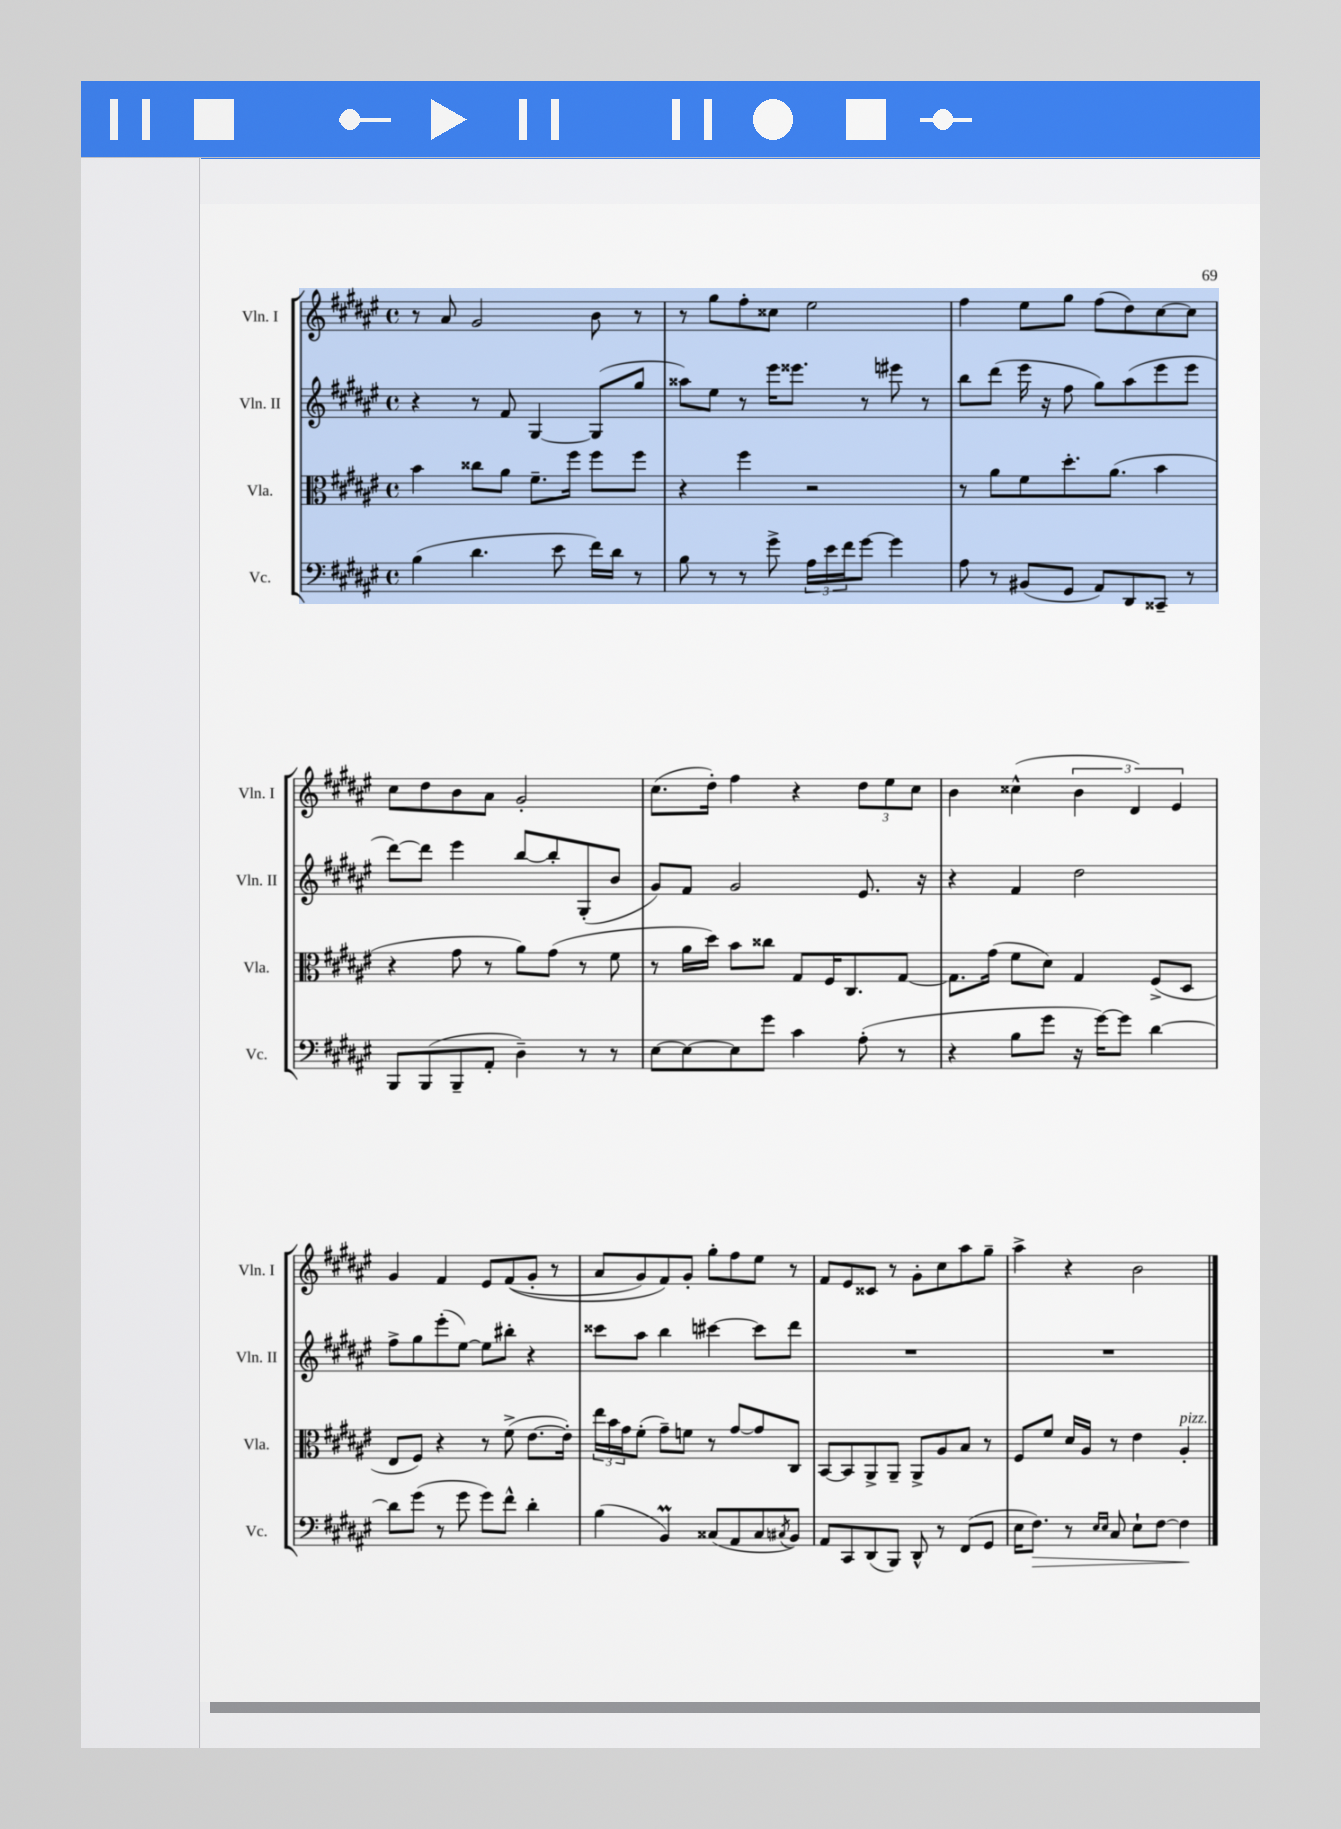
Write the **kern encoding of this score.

**kern	**dynam	**kern	**kern	**kern
*part4	*part4	*part3	*part2	*part1
*staff4	*staff4	*staff3	*staff2	*staff1
*I"Vc.	*	*I"Vla.	*I"Vln. II	*I"Vln. I
*I'Vc.	*	*I'Vla.	*I'Vln. II	*I'Vln. I
*clefF4	*	*clefC3	*clefG2	*clefG2
*k[f#c#g#d#a#e#]	*	*k[f#c#g#d#a#e#]	*k[f#c#g#d#a#e#]	*k[f#c#g#d#a#e#]
*M4/4	*	*M4/4	*M4/4	*M4/4
*met(c)	*	*met(c)	*met(c)	*met(c)
=28	=28	=28	=28	=28
(4B\	.	4b\	4r	8r
.	.	.	.	8a#/
4.d#\	.	8cc##X\L	8r	2g#/
.	.	8a#\J	8f#/	.
.	.	8.f#~\L	[4G#/	.
8e#\	.	.	.	.
.	.	16ff#\Jk	.	.
16f#\LL)	.	8ff#\L	(8G#/L]	8b\
16d#\JJ	.	.	.	.
8r	.	8ff#\J	8gg#/J	8r
=29	=29	=29	=29	=29
8B\	.	4r	8aa##X\L)	8r
8r	.	.	8ee#\J	8gg#\L
8r	.	4ff#\	8r	8ff#'\
8g#^\	.	.	16eee#\KL	8cc##X\J
.	.	.	8.eee##X\J	.
24A#\LL	.	2r	.	2ee#\
24e#\	.	.	.	.
24f#\J	.	.	.	.
[8g#\J	.	.	8r	.
4g#\]	.	.	8eee#X\	.
.	.	.	8r	.
=30	=30	=30	=30	=30
8A#\	.	8r	8bb\L	4ff#\
8r	.	8a#\L	(8ddd#\J	.
(8BB#X/L	.	8f#\	16eee#\	8ee#\L
.	.	.	16r	.
8GG#/J	.	8.dd#'\	8ff#\	8gg#\J
8AA#/L)	.	.	8gg#\L)	(8ff#\L
.	.	(8.a#\J	.	.
8DD#/	.	.	(8aa#\	8dd#\)
8CC##X~/J	.	4b\	8eee#\	[8cc#\
8r	.	.	8eee#\J	8cc#\J]
!!LO:LB:g=z
=31	=31	=31	=31	=31
8BBB/L	.	4r	[8ddd#\L)	8cc#\L
(8BBB/	.	.	8ddd#\J]	8dd#\
8BBB~/	.	8g#\	4eee#\	8b\
8AA#'/J	.	8r	.	8a#\J
4D#~\)	.	8a#\L)	[8bb/L	2g#'/
.	.	(8g#\J	8bb'/]	.
8r	.	8r	(8G#'/	.
8r	.	8f#\	8b/J	.
=32	=32	=32	=32	=32
[8E#\L	.	8r	8g#/L)	(8.cc#\L
8E#\_	.	16a#\LL	8f#/J	.
.	.	16dd#\JJ)	.	16dd#'\Jk)
8E#\]	.	8b\L	2g#/	4ff#\
8g#\J	.	8cc##X\J	.	.
4c#\	.	8G#/L	.	4r
.	.	16F#/K	.	.
.	.	8.C#/	.	.
(8A#'\	.	.	8.e#/	12dd#\L
.	.	.	.	12ee#\
8r	.	[8G#/J	.	.
.	.	.	.	12cc#\J
.	.	.	16r	.
=33	=33	=33	=33	=33
4r	.	8.G#\L]	4r	4b\
.	.	(16g#\Jk	.	.
8B\L	.	8f#\L	4f#/	(4cc##X^^\
8g#\J	.	8d#\J)	.	.
16r	.	4G#/	2dd#\	6b\
[16g#\KL)	.	.	.	.
8g#\J]	.	.	.	.
.	.	.	.	6d#/)
[4d#\	.	(8F#^/L	.	.
.	.	.	.	6e#/
.	.	8D#/J	.	.
!!LO:LB:g=z
=34	=34	=34	=34	=34
8d#\L]	.	8E#/L	8ff#^\L	4g#/
(8g#\J	.	8F#/J)	8gg#\	.
8r	.	4r	(8eee#'\	4f#/
8g#\	.	.	[8ee#\J)	.
8g#\L)	.	8r	8ee#\L]	8e#/L
8f#^^\J	.	(8f#^\	8bb#X'\J	((8f#/
4d#'\	.	[8.e#\L	4r	8g#'/J
.	.	.	.	8r
.	.	16e#'\Jk])	.	.
=35	=35	=35	=35	=35
(4B\	.	24ee#\LL	8ccc##X\L	8a#/L
.	.	24b\	.	.
.	.	24g#\J	.	.
.	.	(8f#'\J	8aa#\J	8g#/)
4BBM/)	.	8g#~\L)	4bb\	8f#/)
.	.	8fn\J	.	8g#'/J
(8C##X/L	.	8r	[4ccc#X\	8gg#'\L
8AA#/	.	[8g#/L	.	8ff#\
8C##/	.	8g#/]	8ccc#\L]	8ee#\J
8qC#X/	.	.	.	.
8BB/J)	.	8C#/J	8ddd#\J	8r
=36	=36	=36	=36	=36
8AA#/L	.	[8BB/L	1r	8f#/L
8CC#/	.	8BB/]	.	8e#/
(8DD#/	.	8AA#^/	.	8c##X/J
8BBB/J)	.	8AA#~/J	.	8r
8DD#^^/	.	8AA#^/L	.	8g#'\L
8r	.	8A#/	.	8cc#\
(8FF#/L	.	8B/J	.	8aa#\
8GG#/J	.	8r	.	8gg#~\J
=37	=37	=37	=37	=37
16E#\KL	.	8F#/L	1r	4aa#^\
!	!LO:HP:b	!	!	!
8.F#\J)	>	.	.	.
.	.	8f#/J	.	.
8r	.	16d#/LL	.	4r
.	.	16A#/JJ	.	.
16qqE#/LL	.	.	.	.
16qqE#/JJ	.	.	.	.
8C#/	.	8r	.	.
8E#`\L	.	4e#\	.	2b\
[8F#\J	.	.	.	.
!	!	!LO:TX:a:i:t=pizz.	!	!
4F#\]	.	4A#'/	.	.
.	]	.	.	.
==	==	==	==	==
*-	*-	*-	*-	*-
